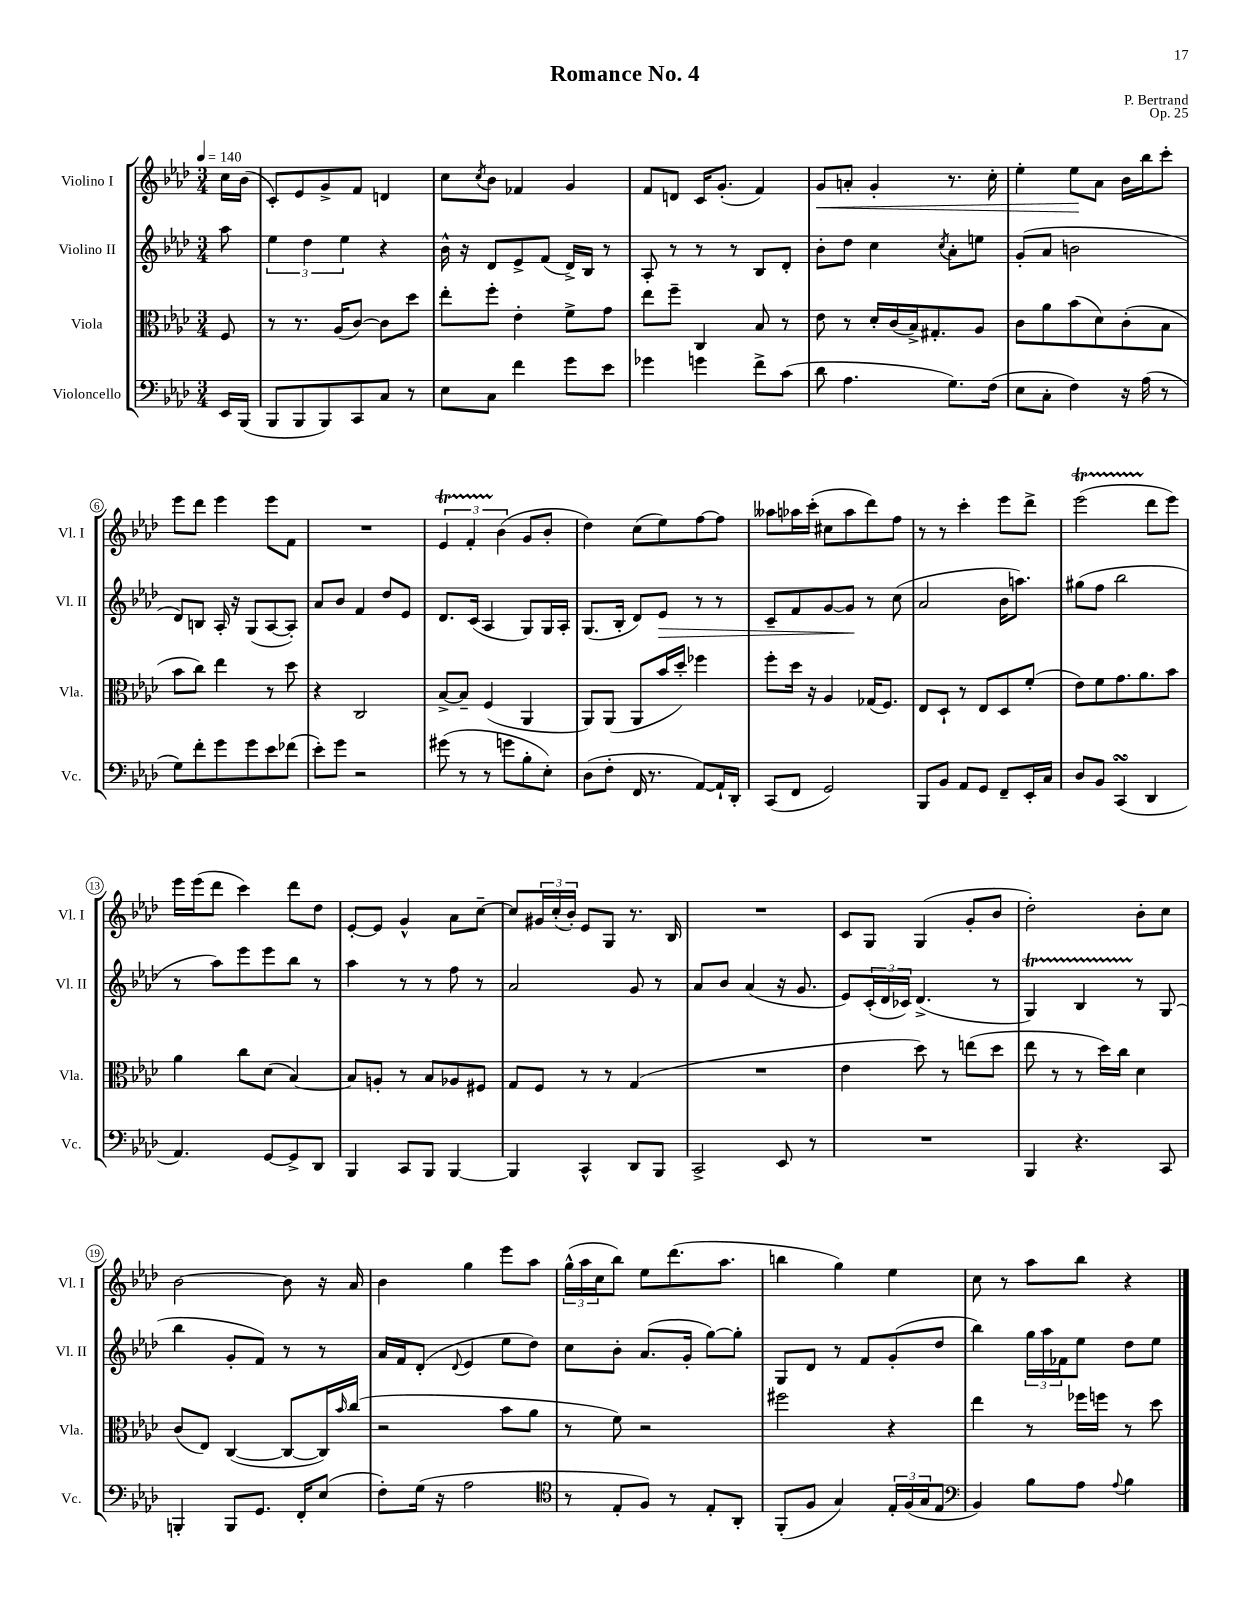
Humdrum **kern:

**kern	**kern	**kern	**dynam	**kern	**dynam
*part4	*part3	*part2	*part2	*part1	*part1
*staff4	*staff3	*staff2	*staff2	*staff1	*staff1
*I"Violoncello	*I"Viola	*I"Violino II	*	*I"Violino I	*
*I'Vc.	*I'Vla.	*I'Vl. II	*	*I'Vl. I	*
*clefF4	*clefC3	*clefG2	*	*clefG2	*
*k[b-e-a-d-]	*k[b-e-a-d-]	*k[b-e-a-d-]	*	*k[b-e-a-d-]	*
*M3/4	*M3/4	*M3/4	*	*M3/4	*
*MM140	*MM140	*MM140	*	*MM140	*
=	=	=	=	=	=
16EE-/LL	8F/	8aa-\	.	16cc\LL	.
(16BBB-/JJ	.	.	.	(16b-\JJ	.
=1	=1	=1	=1	=1	=1
8BBB-/L	8r	6ee-\	.	8c'/L)	.
8BBB-/	8.r	.	.	8e-/	.
.	.	6dd-\	.	.	.
8BBB-/)	.	.	.	8g^/	.
.	(16A-/KL	.	.	.	.
.	.	6ee-\	.	.	.
8CC/	[8c/J)	.	.	8f/J	.
8C/J	8c\L]	4r	.	4dn/	.
8r	8dd-\J	.	.	.	.
=2	=2	=2	=2	=2	=2
8E-\L	8ee-'\L	16b-^^\	.	8cc\L	.
.	.	16r	.	.	.
.	.	.	.	8qcc/	.
8C\J	8ff'\J	8d-/L	.	8b-\J	.
4f\	4e-'\	8e-^/	.	4f-X/	.
.	.	(8f/J	.	.	.
8g\L	8f^\L	16d-^/LL)	.	4g/	.
.	.	16B-/JJ	.	.	.
8e-\J	8g\J	8r	.	.	.
=3	=3	=3	=3	=3	=3
4g-X\	8ee-\L	8A-'/	.	8f/L	.
.	8ff~\J	8r	.	8dn/J	.
4gn\	4C/	8r	.	16c/KL	.
.	.	.	.	(8.g'/J	.
.	.	8r	.	.	.
8f^\L	8B-/	8B-/L	.	4f/)	.
(8c\J	8r	8d-'/J	.	.	.
=4	=4	=4	=4	=4	=4
!	!	!	!	!	!LO:HP:b
8d-\	8e-\	8b-'\L	.	8g/L	<
4.A-\	8r	8dd-\J	.	8an'/J	.
.	16d-'/LL	4cc\	.	4g'/	.
.	(16c/	.	.	.	.
.	16B-^/J)	.	.	.	.
.	8.G#X'/	.	.	.	.
.	.	8qcc/	.	.	.
8.G\L)	.	8a-'\L	.	8.r	.
.	8A-/J	8een\J	.	.	.
(16F\Jk	.	.	.	16cc'\	.
=5	=5	=5	=5	=5	=5
8E-\L	8c\L	(8g'/L	.	4ee-'\	.
8C'\J	8a-\	8a-/J	.	.	.
4F\)	(8b-\	2bn\	.	8ee-\L	.
.	8d-\)	.	.	8a-\J	[
16r	(8c'\	.	.	16b-\LL	.
(16A-\	.	.	.	16bb-\J	.
8r	8B-\J	.	.	8ccc'\J	.
!!LO:LB:g=z
=6	=6	=6	=6	=6	=6
8G\L)	8b-\L	8d-/L)	.	8eee-\L	.
8f'\	8cc\J)	8Bn/J	.	8ddd-\J	.
8g\	4ee-\	16A-'/	.	4eee-\	.
.	.	16r	.	.	.
8g\	.	(8G/L	.	.	.
8e-\	8r	[8A-/	.	8eee-\L	.
(8f-X\J	8dd-\	8A-'/J])	.	8f\J	.
=7	=7	=7	=7	=7	=7
8e-'\L)	4r	8a-/L	.	2.r	.
8g\J	.	8b-/J	.	.	.
2r	2C/	4f/	.	.	.
.	.	8dd-/L	.	.	.
.	.	8e-/J	.	.	.
=8	=8	=8	=8	=8	=8
(8g#X\	[8B-^/L	8.d-/L	.	6e-T/	.
8r	8B-~/J]	.	.	.	.
.	.	.	.	6fTTT'/	.
.	.	(16c/Jk	.	.	.
8r	(4F/	4A-/	.	.	.
.	.	.	.	(6b-\	.
8gn\L	.	.	.	.	.
8B-'\	4AA-/	8G/L)	.	8g/L	.
8E-'\J)	.	16G/L	.	8b-'/J	.
.	.	16A-'/JJ	.	.	.
=9	=9	=9	=9	=9	=9
(8D-\L	8AA-/L)	(8.G/L	.	4dd-\)	.
8F'\J	(8AA-/J	.	.	.	.
.	.	16B-'/Jk	.	.	.
16FF/	8AA-/L	8d-/L)	.	(8cc\L	.
8.r	.	.	.	.	.
!	!	!	!LO:HP:b	!	!
.	16b-/L	8e-/J	>	8ee-\)	.
.	16dd-'/JJ)	.	.	.	.
[8AA-/L)	4ff-X\	8r	.	[8ff\	.
16AA-`/L]	.	8r	.	8ff\J]	.
16DD-'/JJ	.	.	.	.	.
=10	=10	=10	=10	=10	=10
(8CC/L	8ff'\L	8c~/L	.	8aa--X\L	.
8FF/J	16dd-\Jk	8f/	.	16aa-X\L	.
.	16r	.	.	(16ccc'\JJ	.
2GG/)	4A-/	[8g/	.	8cc#X\L	.
.	.	8g/J]	.	8aa-\	.
.	(16G-X/KL	8r	]	8ddd-\)	.
.	8.F/J)	.	.	.	.
.	.	(8cc\	.	8ff\J	.
=11	=11	=11	=11	=11	=11
8BBB-/L	8E-/L	2a-/	.	8r	.
8BB-/J	8D-`/J	.	.	8r	.
8AA-/L	8r	.	.	4ccc'\	.
8GG/J	8E-/L	.	.	.	.
8FF~/L	8D-/	16b-\KL	.	8eee-\L	.
.	.	8.aan\J)	.	.	.
16EE-'/L	(8f'/J	.	.	8ddd-^\J	.
16C/JJ	.	.	.	.	.
=12	=12	=12	=12	=12	=12
8D-/L	8e-\L)	(8gg#X\L	.	(2eee-T\	.
8BB-/J	8f\	8ff\J	.	.	.
(4CCsSsS/	8.g\	2bb-\	.	.	.
.	8.a-\	.	.	.	.
4DD-/	.	.	.	8ddd-\L	.
.	8b-\J	.	.	8eee-\J)	.
!!LO:LB:g=z
=13	=13	=13	=13	=13	=13
4.AA-/)	4a-\	8r	.	16eee-\LL	.
.	.	.	.	(16eee-\J	.
.	.	8aa-\L)	.	8ddd-\J	.
.	8cc\L	8eee-\	.	4ccc\)	.
[8GG/L	(8d-\J	8eee-\	.	.	.
8GG^/]	[4B-/)	8bb-\J	.	8ddd-\L	.
8DD-/J	.	8r	.	8dd-\J	.
=14	=14	=14	=14	=14	=14
4BBB-/	8B-/L]	4aa-\	.	[8e-'/L	.
.	8An'/J	.	.	8e-/J]	.
8CC/L	8r	8r	.	4g^^/	.
8BBB-/J	8B-/L	8r	.	.	.
[4BBB-/	8A-X/	8ff\	.	8a-\L	.
.	8F#X/J	8r	.	[8cc~\J	.
=15	=15	=15	=15	=15	=15
4BBB-/]	8G/L	2a-/	.	8cc/L]	.
.	8F/J	.	.	24g#X/L	.
.	.	.	.	(24cc'/	.
.	.	.	.	24b-'/JJ)	.
4CC^^/	8r	.	.	8e-/L	.
.	8r	.	.	8G/J	.
8DD-/L	(4G/	8g/	.	8.r	.
8BBB-/J	.	8r	.	.	.
.	.	.	.	16B-/	.
=16	=16	=16	=16	=16	=16
2CC^/	2.r	8a-/L	.	2.r	.
.	.	8b-/J	.	.	.
.	.	(4a-/	.	.	.
8EE-/	.	16r	.	.	.
.	.	8.g/	.	.	.
8r	.	.	.	.	.
=17	=17	=17	=17	=17	=17
2.r	4e-\	8e-/L)	.	8c/L	.
.	.	(24c'/L	.	8G/J	.
.	.	24d-/	.	.	.
.	.	24c-X/JJ)	.	.	.
.	8dd-\)	(4.d-^/	.	(4G/	.
.	8r	.	.	.	.
.	(8een\L	.	.	8g'/L	.
.	8dd-\J	8r	.	8b-/J	.
=18	=18	=18	=18	=18	=18
4BBB-/	8ee-\	4Gt/)	.	2dd-'\)	.
.	8r	.	.	.	.
4.r	8r	4B-TTT/	.	.	.
.	16dd-\LL)	.	.	.	.
.	16cc\JJ	.	.	.	.
.	4d-\	8r	.	8b-'\L	.
8CC/	.	(8G/	.	8cc\J	.
!!LO:LB:g=z
=19	=19	=19	=19	=19	=19
4BBBn'/	(8c/L	4bb-\	.	[2b-\	.
.	8E-/J)	.	.	.	.
8BBB/L	([4C/	8g'/L	.	.	.
8.GG/J	.	8f/J)	.	.	.
.	8C/L_	8r	.	8b-\]	.
16FF'/KL	.	.	.	.	.
(8E-/J	16C/L])	8r	.	16r	.
.	16qqb-/	.	.	.	.
.	(16cc/JJ	.	.	16a-/	.
=20	=20	=20	=20	=20	=20
8F'\L)	2r	16a-/LL	.	4b-\	.
.	.	16f/J	.	.	.
(16G\Jk	.	(8d-'/J	.	.	.
16r	.	.	.	.	.
.	.	8qqd-/	.	.	.
2A-\	.	4e-/	.	4gg\	.
.	8b-\L	8ee-\L	.	8eee-\L	.
.	8a-\J	8dd-\J)	.	8aa-\J	.
=21	=21	=21	=21	=21	=21
*clefC4	*	*	*	*	*
8r	8r	8cc\L	.	(24gg^^\LL	.
.	.	.	.	24aa-\	.
.	.	.	.	24cc\J	.
8E-'/L	8f\)	8b-'\J	.	8bb-\J)	.
8F/J)	2r	(8.a-/L	.	8ee-\L	.
8r	.	.	.	(8.ddd-\	.
.	.	16g'/Jk	.	.	.
8E-'/L	.	[8gg\L)	.	.	.
.	.	.	.	8.aa-\J	.
8AA-'/J	.	8gg'\J]	.	.	.
=22	=22	=22	=22	=22	=22
(8FF'/L	2ff#X\	8G/L	.	4bbn\	.
8F/J	.	8d-/J	.	.	.
4G/)	.	8r	.	4gg\)	.
.	.	8f/L	.	.	.
24E-'/LL	4r	(8g'/	.	4ee-\	.
(24F/	.	.	.	.	.
24G/J	.	.	.	.	.
8E-/J	.	8dd-/J	.	.	.
=23	=23	=23	=23	=23	=23
*clefF4	*	*	*	*	*
4BB-/)	4ee-\	4bb-\)	.	8cc\	.
.	.	.	.	8r	.
8B-\L	8r	24gg\LL	.	8aa-\L	.
.	.	24aa-\	.	.	.
.	.	24f-X\J	.	.	.
8A-\J	16ff-X\LL	8ee-\J	.	8bb-\J	.
.	16ffn\JJ	.	.	.	.
8qqA-/	.	.	.	.	.
4B-\	8r	8dd-\L	.	4r	.
.	8dd-\	8ee-\J	.	.	.
==	==	==	==	==	==
*-	*-	*-	*-	*-	*-
